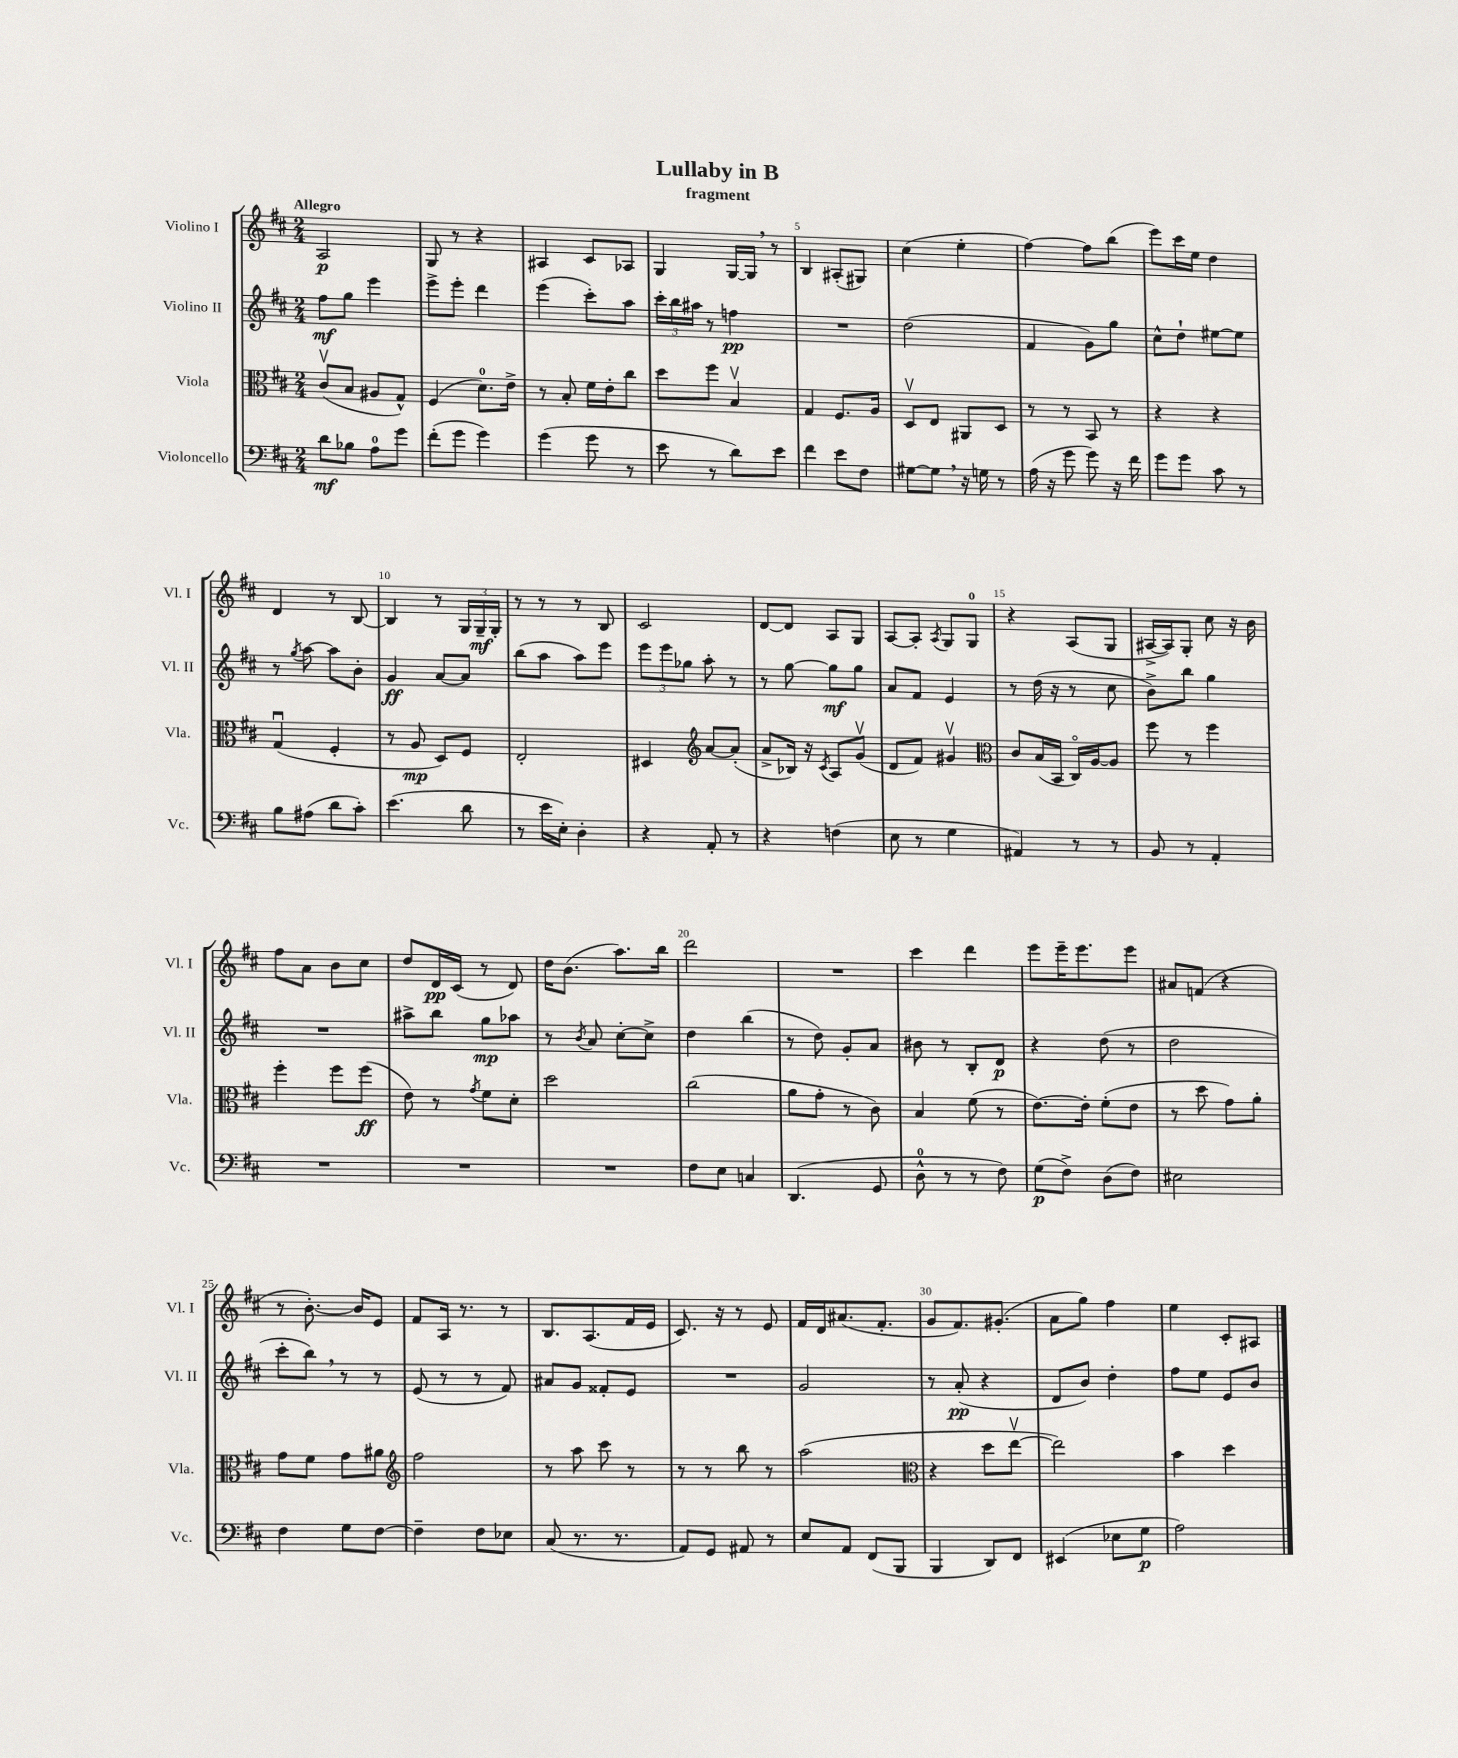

**kern	**kern	**kern	**kern
*staff4	*staff3	*staff2	*staff1
*clefF4	*clefC3	*clefG2	*clefG2
*k[f#c#]	*k[f#c#]	*k[f#c#]	*k[f#c#]
*M2/4	*M2/4	*M2/4	*M2/4
8d	(8c#v	8ff#	2A
8B-	8B	8gg	.
8A	8A#	4eee	.
8g	8G^^)	.	.
=	=	=	=
(8f#'	(4F#	8eee^	8G
8g	.	8eee'	8r
4g)	8.d)	4ddd	4r
.	16e^	.	.
=	=	=	=
(4g	8r	(4eee	4A#
.	8B'	.	.
8g	16f#	8ccc#')	8c#
.	16e'	.	.
8r	8cc#	8aa	8A-
=	=	=	=
8e	8dd	24ccc#'	4G
.	.	24bb	.
.	.	24aa#	.
8r	8ff#	8r	.
8d)	4Bv	4ff	[16G
.	.	.	16G]
8e	.	.	8r
=	=	=	=
4f#	4G	2r	4B
8e	8.F#	.	(8A#'
8F#	.	.	8G#)
.	16A	.	.
=	=	=	=
[8G#	8Dv	(2dd	(4cc#
8G#]	8E	.	.
16r	8AA#	.	4ee'
16G	.	.	.
8r	8D	.	.
=	=	=	=
(16A	8r	4f#	[4ff#)
16r	.	.	.
8g	8r	.	.
8g)	8BB	8g)	8ff#]
16r	8r	8gg	(8bb
16f#	.	.	.
=	=	=	=
8g	4r	8cc#^^	8eee)
8g	.	8dd`	16ccc#
.	.	.	16ee
8c#	4r	[8ee#	4dd
8r	.	8ee#]	.
=	=	=	=
8B	(4Gu	8r	4d
.	.	8qgg	.
(8A#	.	[8aa	.
8d	4F#'	8aa]	8r
8c#')	.	8b'	[8B
=	=	=	=
(4.e	8r	4g	4B]
.	8A	.	.
.	8D)	[8a	8r
8d	8F#	8a]	24G
.	.	.	24G~
.	.	.	24G'
=	=	=	=
8r	2E'	(8bb	8r
16e	.	8aa	8r
16E')	.	.	.
4D'	.	8aa)	8r
.	.	8eee	8B
=	=	=	=
4r	4D#	12eee	2c#
.	.	12eee	.
.	.	12gg-	.
*	*clefG2	*	*
8AA'	[8a	8aa'	.
8r	(8a']	8r	.
=	=	=	=
4r	8a^	8r	[8d
.	16B-)	[8gg	8d]
.	16r	.	.
.	8qc#	.	.
(4F	8A	8gg]	8A
.	(8gv	8gg	8G
=	=	=	=
8E	8d	8a	[8A
8r	8f#)	8f#	8A']
.	.	.	8qA
4G	4g#v	4e	8G
.	.	.	8G
=	=	=	=
*	*clefC3	*	*
4AA#)	8c#	8r	4r
.	(16B	(16dd	.
.	16BB	16r	.
8r	16C#o)	8r	(8A
.	[16A	.	.
8r	8A]	8cc#	8G
=	=	=	=
8BB	8ff#	8b^)	[16A#^
.	.	.	16A#])
8r	8r	8bb	8G'
4AA'	4ff#	4gg	8cc#
.	.	.	16r
.	.	.	16b
=	=	=	=
2r	4ff#'	2r	8ff#
.	.	.	8a
.	8ff#	.	8b
.	(8ff#	.	8cc#
=	=	=	=
2r	8e)	8aa#^	8dd
.	8r	8bb	16d
.	.	.	(16c#
.	8qg	.	.
.	8f#	8gg	8r
.	8d'	8aa-	8d)
=	=	=	=
2r	2dd	8r	16dd
.	.	.	(8.b
.	.	8qb	.
.	.	8a	.
.	.	[8cc#'	8.aa)
.	.	8cc#^]	.
.	.	.	16bb
=	=	=	=
8F#	(2cc#	4dd	2ddd
8E	.	.	.
4C	.	(4bb	.
=	=	=	=
(4.DD	8a	8r	2r
.	8g'	8dd)	.
.	8r	8g'	.
8GG	8c#)	8a	.
=	=	=	=
8D^^	4B	8b#	4ccc#
8r	.	8r	.
8r	(8f#	8B'	4ddd
8F#)	8r	8d	.
=	=	=	=
(8G	[8.e)	4r	8eee
8F#^)	.	.	16eee~
.	16e']	.	8.eee
(8D	(8f#'	(8dd	.
8F#)	8e	8r	8eee
=	=	=	=
2E#	8r	2dd	8a#
.	8dd	.	(8f
.	8g)	.	4r
.	8a'	.	.
=	=	=	=
4F#	8g	8ccc#'	8r
.	8f#	8bb)	[8.b')
8G	8g	8r	.
.	.	.	16b]
[8F#	8a#	8r	8e
=	=	=	=
*	*clefG2	*	*
4F#~]	2ff#	(8e	8f#
.	.	8r	16A
.	.	.	8.r
8F#	.	8r	.
8E-	.	8f#)	8r
=	=	=	=
(8C#	8r	8a#	8.B
8.r	8aa	8g	.
.	.	.	(8.A
.	8ccc#	8f##'	.
8.r	.	.	.
.	8r	8e	16f#
.	.	.	16e
=	=	=	=
8AA)	8r	2r	8.c#)
8GG	8r	.	.
.	.	.	16r
8AA#	8bb	.	8r
8r	8r	.	8e
=	=	=	=
8E	(2aa	2g	16f#
.	.	.	16d
8AA	.	.	(8.a#
(8FF#	.	.	.
.	.	.	8.f#'
8BBB	.	.	.
=	=	=	=
*	*clefC3	*	*
4BBB	4r	8r	8g
.	.	(8a'	8.f#)
8DD)	8dd	4r	.
.	.	.	(8.g#'
8FF#	[8eev	.	.
=	=	=	=
(4EE#	2ee])	8d	8a
.	.	8b)	8gg)
8E-	.	4dd'	4ff#
8G	.	.	.
=	=	=	=
2A)	4b	8ff#	4ee
.	.	8ee	.
.	4dd	8e	8c#'
.	.	8b	8A#
==	==	==	==
*-	*-	*-	*-
